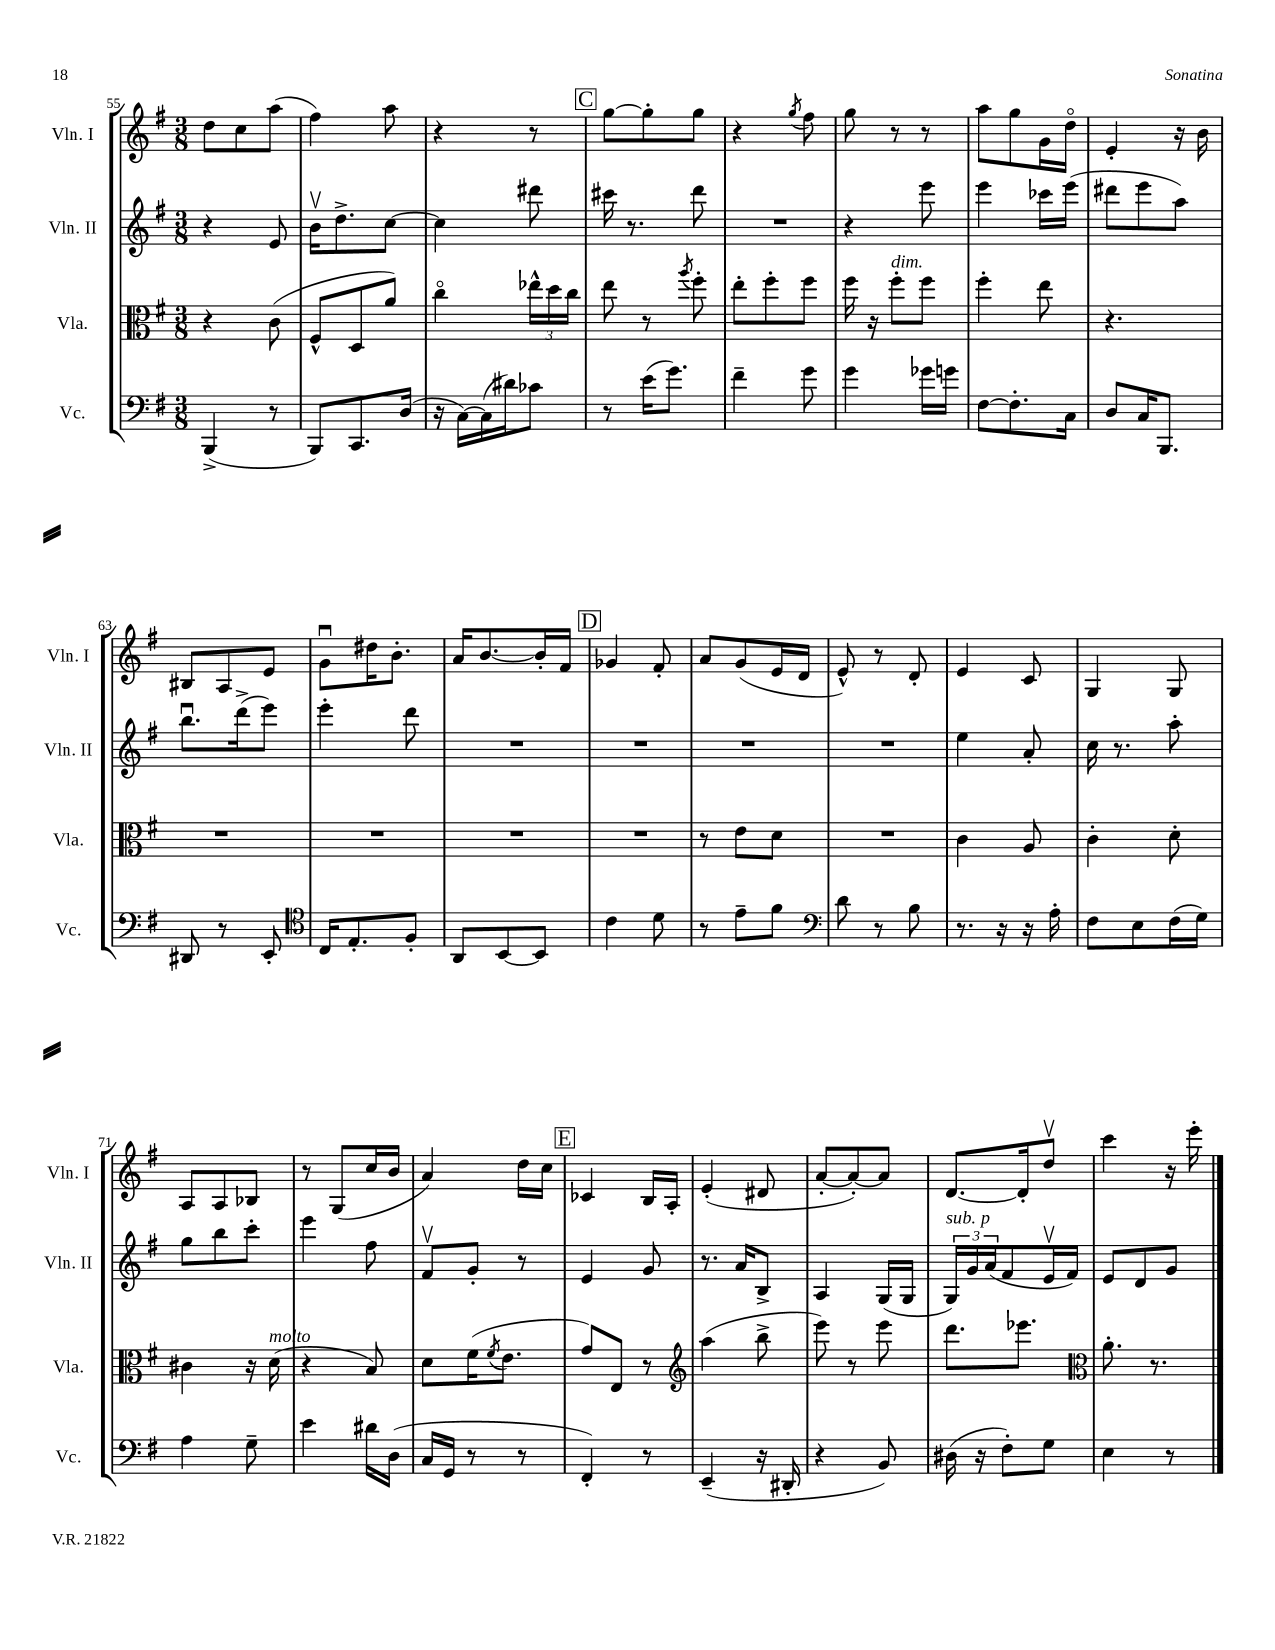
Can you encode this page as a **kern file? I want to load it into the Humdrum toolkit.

**kern	**kern	**kern	**kern
*staff4	*staff3	*staff2	*staff1
*clefF4	*clefC3	*clefG2	*clefG2
*k[f#]	*k[f#]	*k[f#]	*k[f#]
*M3/8	*M3/8	*M3/8	*M3/8
(4BBB^/	4r	4r	8dd\L
.	.	.	8cc\
8r	(8c\	8e/	(8aa\J
=	=	=	=
8BBB/L)	8F#^^/L	16bv\LK	4ff#\)
.	.	8.dd^\	.
8.CC/	8D/	.	.
.	8a/J)	[8cc\J	8aa\
(16D/Jk	.	.	.
=	=	=	=
16r	4cco\	4cc\]	4r
[16C\LL)	.	.	.
(16C\]	.	.	.
16d#\J)	.	.	.
8c-\J	24ee-^^\LL	8ddd#\	8r
.	24dd\	.	.
.	24cc\JJ	.	.
=	=	=	=
8r	8ee\	16ccc#\	[8gg\L
.	.	8.r	.
(16e\LK	8r	.	8gg'\]
8.g\J)	.	.	.
.	8qaa/	.	.
.	8ff#'\	8ddd\	8gg\J
=	=	=	=
4f#~\	8ee'\L	4.r	4r
.	8ff#'\	.	.
.	.	.	8qgg/
8g\	8ff#\J	.	8ff#\
=	=	=	=
4g\	16ff#\	4r	8gg\
.	16r	.	.
.	8ff#'\L	.	8r
16g-\LL	8ff#\J	8eee\	8r
16g\JJ	.	.	.
=	=	=	=
[8F#\L	4ff#'\	4eee\	8aa\L
8.F#'\]	.	.	8gg\
.	8ee\	16ccc-\LL	16g\L
16C\Jk	.	(16eee\JJ	16ddo\JJ
=	=	=	=
8D/L	4.r	8ddd#\L	4e'/
16C/K	.	8eee\	.
8.BBB/J	.	.	.
.	.	8aa\J)	16r
.	.	.	16b\
=	=	=	=
8DD#/	4.r	8.bbu\L	8B#/L
8r	.	.	8A/
.	.	(16ddd^\k	.
8EE'/	.	8eee\J)	8e/J
=	=	=	=
*clefC4	*	*	*
16C/LK	4.r	4eee'\	8gu\L
8.E'/	.	.	.
.	.	.	16dd#\K
.	.	.	8.b'\J
8F#'/J	.	8ddd\	.
=	=	=	=
8AA/L	4.r	4.r	16a/LK
.	.	.	[8.b/
[8BB/	.	.	.
8BB/]J	.	.	16b'/]L
.	.	.	16f#/JJ
=	=	=	=
4c\	4.r	4.r	4g-/
8d\	.	.	8f#'/
=	=	=	=
8r	8r	4.r	8a/L
8e~\L	8e\L	.	(8g/
8f#\J	8d\J	.	16e/L
.	.	.	16d/JJ
=	=	=	=
*clefF4	*	*	*
8d\	4.r	4.r	8e^^/)
8r	.	.	8r
8B\	.	.	8d'/
=	=	=	=
8.r	4c\	4ee\	4e/
16r	.	.	.
16r	8A/	8a'/	8c/
16A'\	.	.	.
=	=	=	=
8F#\L	4c'\	16cc\	4G/
.	.	8.r	.
8E\	.	.	.
(16F#\L	8d'\	8aa'\	8G/
16G\JJ)	.	.	.
=	=	=	=
4A\	4c#\	8gg\L	8A/L
.	.	8bb\	8A/
8G~\	16r	8ccc'\J	8B-/J
.	(16d\	.	.
=	=	=	=
4e\	4r	4eee\	8r
.	.	.	(8G/L
16d#\LL	8B/)	8ff#\	16cc/L
(16D\JJ	.	.	16b/JJ
=	=	=	=
16C/LL	8d\L	8f#v/L	4a/)
16GG/JJ	.	.	.
8r	(16f#\K	8g'/J	.
.	8qf#/	.	.
.	8.e\J	.	.
8r	.	8r	16dd\LL
.	.	.	16cc\JJ
=	=	=	=
4FF#'/)	8g/L)	4e/	4c-/
.	8E/J	.	.
8r	8r	8g/	16B/LL
.	.	.	16A'/JJ
=	=	=	=
*	*clefG2	*	*
(4EE~/	(4aa\	8.r	(4e'/
.	.	16a/LK	.
16r	8bb^\	8B^/J	8d#/
16DD#'/	.	.	.
=	=	=	=
4r	8eee\)	4A/	[8a'/L
.	8r	.	8a'/_)
8BB/)	8eee\	(16G/LL	8a/]J
.	.	16G/JJ	.
=	=	=	=
(16D#\	8.ddd\L	24G/LL)	[8.d/L
.	.	24g/	.
16r	.	.	.
.	.	(24a/J	.
8F#'\L)	.	8f#/	.
.	8.eee-\J	.	16d'/]k
8G\J	.	16ev/L	8ddv/J
.	.	16f#/JJ)	.
=	=	=	=
*	*clefC3	*	*
4E\	8.a'\	8e/L	4ccc\
.	.	8d/	.
.	8.r	.	.
8r	.	8g/J	16r
.	.	.	16eee'\
==	==	==	==
*-	*-	*-	*-
